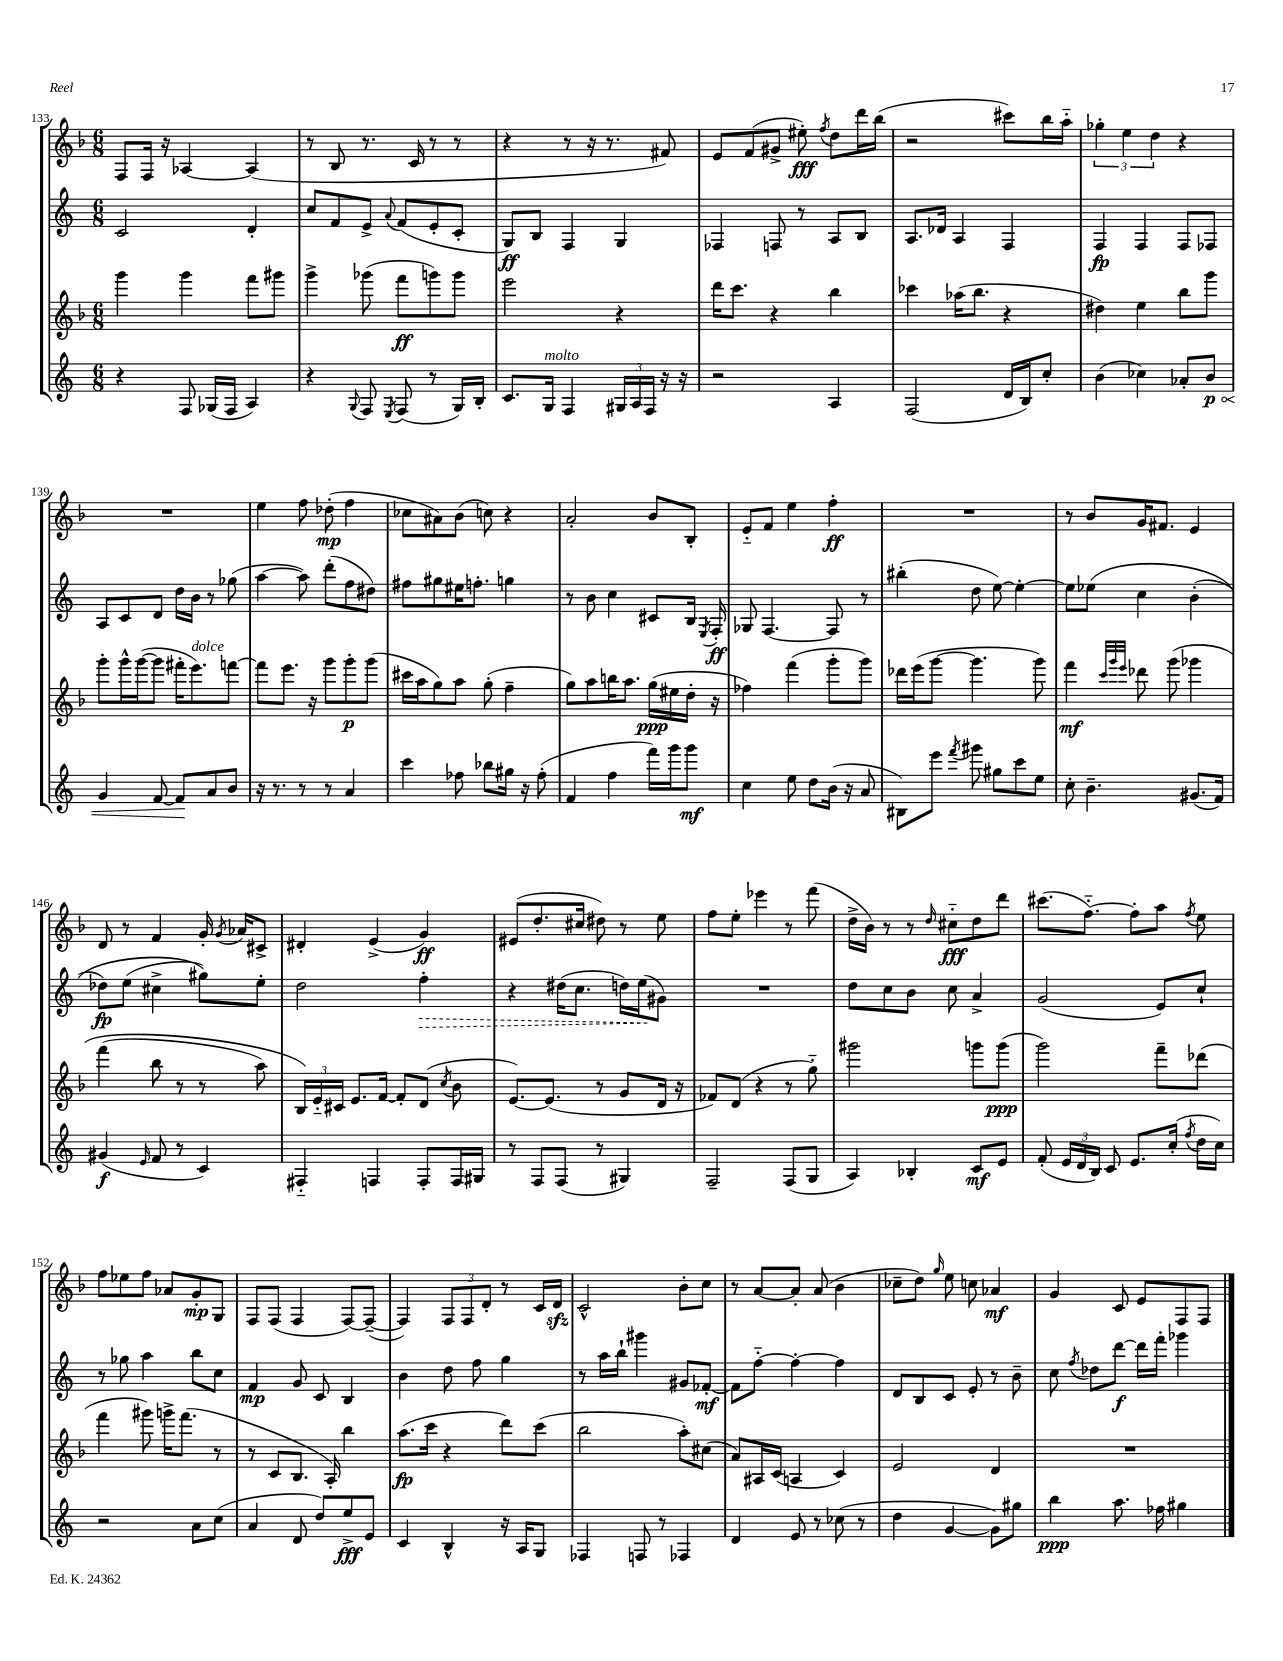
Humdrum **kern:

**kern	**dynam	**kern	**dynam	**kern	**dynam	**kern	**dynam
*part4	*part4	*part3	*part3	*part2	*part2	*part1	*part1
*staff4	*staff4	*staff3	*staff3	*staff2	*staff2	*staff1	*staff1
*clefG2	*	*clefG2	*	*clefG2	*	*clefG2	*
*k[]	*	*k[b-]	*	*k[]	*	*k[b-]	*
*M6/8	*	*M6/8	*	*M6/8	*	*M6/8	*
=133	=133	=133	=133	=133	=133	=133	=133
4r	.	4ggg\	.	2c/	.	8F/L	.
.	.	.	.	.	.	16F/Jk	.
.	.	.	.	.	.	16r	.
8F/	.	4ggg\	.	.	.	[4A-X/	.
(16G-X/LL	.	.	.	.	.	.	.
16F/JJ	.	.	.	.	.	.	.
4A/)	.	8fff\L	.	4d'/	.	(4A-/]	.
.	.	8ggg#X\J	.	.	.	.	.
=134	=134	=134	=134	=134	=134	=134	=134
4r	.	4ggg^\	.	8cc/L	.	8r	.
.	.	.	.	8f/	.	8B-/	.
8qqG/	.	.	.	.	.	.	.
8F/	.	(8ggg-X\	.	8e^/J	.	8.r	.
8qE/	.	.	.	8qqa/	.	.	.
(8F/	.	8fff\L	ff	(8f/L	.	.	.
.	.	.	.	.	.	16c/	.
8r	.	8gggn\)	.	8e'/	.	8r	.
16G/LL)	.	8ggg\J	.	8c'/J	.	8r	.
16B'/JJ	.	.	.	.	.	.	.
=135	=135	=135	=135	=135	=135	=135	=135
8.c/L	.	2eee\	.	8G/L)	ff	4r	.
.	.	.	.	8B/J	.	.	.
!LO:TX:a:i:t=molto	!	!	!	!	!	!	!
16G/Jk	.	.	.	.	.	.	.
4F/	.	.	.	4F/	.	8r	.
.	.	.	.	.	.	16r	.
.	.	.	.	.	.	8.r	.
24G#X/LL	.	4r	.	4G/	.	.	.
24A/	.	.	.	.	.	.	.
24F/JJ	.	.	.	.	.	.	.
16r	.	.	.	.	.	8f#X/)	.
16r	.	.	.	.	.	.	.
=136	=136	=136	=136	=136	=136	=136	=136
2r	.	16ddd\KL	.	4F-X/	.	8e/L	.
.	.	8.ccc\J	.	.	.	.	.
.	.	.	.	.	.	(8f/	.
.	.	4r	.	8Fn/	.	8g#X^/J	.
.	.	.	.	8r	.	8ee#X'\)	fff
.	.	.	.	.	.	8qff/	.
4A/	.	4bb-\	.	8A/L	.	8dd\L	.
.	.	.	.	8B/J	.	16ddd\L	.
.	.	.	.	.	.	(16bb-\JJ	.
=137	=137	=137	=137	=137	=137	=137	=137
(2F/	.	4ccc-X\	.	8.A/L	.	2r	.
.	.	.	.	16d-X/Jk	.	.	.
.	.	(16aa-X\KL	.	4A/	.	.	.
.	.	8.bb-\J	.	.	.	.	.
16d/LL	.	4r	.	4F/	.	8ccc#X\L)	.
16B/J)	.	.	.	.	.	.	.
8cc'/J	.	.	.	.	.	16bb-\L	.
.	.	.	.	.	.	16aa\JJ	.
=138	=138	=138	=138	=138	=138	=138	=138
(4b\	.	4dd#X\)	.	4F/	fp	6gg-X'\	.
.	.	.	.	.	.	6ee\	.
4cc-X\)	.	4ee\	.	4F/	.	.	.
.	.	.	.	.	.	6dd\	.
8a-X'/L	.	8bb-\L	.	8F/L	.	4r	.
!	!LO:HP:b	!	!	!	!	!	!
8b/J	< p	8ggg\J	.	8F-X/J	.	.	.
!!LO:LB:g=z
=139	=139	=139	=139	=139	=139	=139	=139
4g/	.	8ggg'\L	.	8A/L	.	2.r	.
.	.	16ggg^^\L	.	8c/	.	.	.
.	.	([16ggg\J	.	.	.	.	.
[8f/	.	8ggg\J]	.	8d/J	.	.	.
8f/L]	.	16fff#X'\KL	.	16dd\LL	.	.	.
!	!	!LO:TX:a:i:t=dolce	!	!	!	!	!
.	.	8.eee\)	.	16b\JJ	.	.	.
8a/	[	.	.	8r	.	.	.
8b/J	.	[8fffn\J	.	(8gg-X\	.	.	.
=140	=140	=140	=140	=140	=140	=140	=140
16r	.	8fff\L]	.	[4aa\	.	4ee\	.
8.r	.	.	.	.	.	.	.
.	.	8.eee\J	.	.	.	.	.
8r	.	.	.	8aa\])	.	8ff\	.
.	.	16r	.	.	.	.	.
8r	.	8ggg\L	.	(8ddd'\L	.	(8dd-X'\	mp
4a/	.	8ggg'\	p	8ff\	.	4ff\	.
.	.	(8ggg\J	.	8dd#X\J)	.	.	.
=141	=141	=141	=141	=141	=141	=141	=141
4ccc\	.	16ccc#X\LL	.	8ff#X\L	.	8cc-X\L	.
.	.	16aa\J	.	.	.	.	.
.	.	8gg\)	.	8gg#X\	.	8a#X\)	.
8ff-X\	.	8aa\J	.	16ee#X\K	.	(8b-\J	.
.	.	.	.	8.ffn'\J	.	.	.
8bb-X\L	.	(8gg'\	.	.	.	8ccn\)	.
16gg#X\Jk	.	4ff~\	.	4ggn\	.	4r	.
16r	.	.	.	.	.	.	.
(8ff-'\	.	.	.	.	.	.	.
=142	=142	=142	=142	=142	=142	=142	=142
4f/	.	8gg\L)	.	8r	.	2a'/	.
.	.	8aa\	.	8b\	.	.	.
4ff\	.	16bbn\K	.	4cc\	.	.	.
.	.	8.aa\J	.	.	.	.	.
16fff\LL)	.	(16gg\LL	ppp	8c#X/L	.	8b-/L	.
16ggg\J	.	16ee#X\	.	.	.	.	.
8ggg\J	mf	16dd'\JJ	.	16B/Jk	.	8B-'/J	.
.	.	.	.	8qE/	.	.	.
.	.	16r	.	16F'/	ff	.	.
=143	=143	=143	=143	=143	=143	=143	=143
4cc\	.	4ff-X\)	.	8G-X/	.	8e/L	.
.	.	.	.	[4.F/	.	8f/J	.
8ee\	.	(4fff\	.	.	.	4ee\	.
8dd\L	.	.	.	.	.	.	.
(16b\Jk	.	8ggg'\L	.	8F/]	.	4ff'\	ff
16r	.	.	.	.	.	.	.
8a/	.	8ggg\J)	.	8r	.	.	.
=144	=144	=144	=144	=144	=144	=144	=144
8B#X\L)	.	16ddd-X\LL	.	(4bb#X'\	.	2.r	.
.	.	(16eee\J	.	.	.	.	.
8eee\J	.	[8ggg\J	.	.	.	.	.
8qfff/	.	.	.	.	.	.	.
8ggg#X\	.	4.ggg\]	.	8dd\	.	.	.
8gg#X\L	.	.	.	[8ee\)	.	.	.
8ccc\	.	.	.	4ee'\_	.	.	.
8ee\J	.	8ggg\)	.	.	.	.	.
=145	=145	=145	=145	=145	=145	=145	=145
8cc'\	.	4fff\	mf	8ee\L]	.	8r	.
4.b~\	.	.	.	(8ee-X\J	.	8b-/L	.
.	.	32qqccc/LLL	.	.	.	.	.
.	.	32qqggg/	.	.	.	.	.
.	.	32qqeee/JJJ	.	.	.	.	.
.	.	8ddd-X\	.	4cc\	.	16g/K	.
.	.	.	.	.	.	8.f#X/J	.
.	.	(8ggg\	.	.	.	.	.
(8.g#X/L	.	4ggg-X\	.	(4b'\	.	4e/	.
16f/Jk)	.	.	.	.	.	.	.
!!LO:LB:g=z
=146	=146	=146	=146	=146	=146	=146	=146
(4g#X/	f	(4fff\	.	8dd-X\L)	fp	8d/	.
.	.	.	.	(8ee\J	.	8r	.
16qqe/	.	.	.	.	.	.	.
8f/	.	8bb-\	.	4cc#X^\	.	4f/	.
8r	.	8r	.	.	.	.	.
4c/)	.	8r	.	8gg#X\L))	.	16g'/	.
.	.	.	.	.	.	8qg/	.
.	.	.	.	.	.	16a-X/KL	.
.	.	8aa\)	.	8ee'\J	.	8c#X^/J	.
=147	=147	=147	=147	=147	=147	=147	=147
4F#X/	.	24B-/LL)	.	2dd\	.	4d#X'/	.
.	.	24e/	.	.	.	.	.
.	.	24c#X/JJ	.	.	.	.	.
.	.	8.e/L	.	.	.	.	.
4Fn/	.	.	.	.	.	(4e^/	.
.	.	[16f/Jk	.	.	.	.	.
.	.	8f'/L]	.	.	.	.	.
!	!	!	!	!	!LO:HP:b	!	!
8F'/L	.	(8d/J	.	4ff'\	>	4g/)	ff
.	.	8qcc/	.	.	.	.	.
16F/L	.	8b-\	.	.	.	.	.
16G#X/JJ	.	.	.	.	.	.	.
=148	=148	=148	=148	=148	=148	=148	=148
8r	.	[8.e/L)	.	4r	.	(8e#X/L	.
8F/L	.	.	.	.	.	8.dd'/	.
.	.	(8.e/J]	.	.	.	.	.
(8F/J	.	.	.	(16dd#X\KL	.	.	.
.	.	.	.	8.cc\J	.	16cc#X/Jk	.
8r	.	8r	.	.	.	8dd#X\)	.
4G#X/)	.	8g/L	.	16ddn\LL)	.	8r	.
.	.	.	.	(16ee\J	.	.	.
.	.	16d/Jk	.	8g#X\J)	]	8ee\	.
.	.	16r	.	.	.	.	.
=149	=149	=149	=149	=149	=149	=149	=149
2F~/	.	8f-X/L)	.	2.r	.	8ff\L	.
.	.	(8d/J	.	.	.	8ee'\J	.
.	.	4r	.	.	.	4eee-X\	.
(8F/L	.	8r	.	.	.	8r	.
8G/J	.	8gg\)	.	.	.	(8fff\	.
=150	=150	=150	=150	=150	=150	=150	=150
4A/)	.	2ggg#X\	.	8dd\L	.	16dd^\LL	.
.	.	.	.	.	.	16b-\JJ)	.
.	.	.	.	8cc\	.	8r	.
4B-X'/	.	.	.	8b\J	.	8r	.
.	.	.	.	.	.	16qqdd/	.
.	.	.	.	8cc\	.	8cc#X\L	fff
8c/L	mf	8gggn\L	.	4a^/	.	8dd\	.
8e/J	.	(8ggg\J	ppp	.	.	8ddd\J	.
=151	=151	=151	=151	=151	=151	=151	=151
(8f'/	.	2ggg\)	.	(2g/	.	(8.ccc#X\L	.
24e/LL	.	.	.	.	.	.	.
24d/	.	.	.	.	.	.	.
.	.	.	.	.	.	[8.ff\J)	.
24B/JJ)	.	.	.	.	.	.	.
8c/	.	.	.	.	.	.	.
8.e/L	.	.	.	.	.	8ff'\L]	.
.	.	8fff~\L	.	8e/L)	.	8aa\J	.
(16cc'/Jk	.	.	.	.	.	.	.
8qff/	.	.	.	.	.	8qff/	.
16dd\LL	.	(8ddd-X\J	.	8cc`/J	.	8ee\	.
16cc\JJ)	.	.	.	.	.	.	.
!!LO:LB:g=z
=152	=152	=152	=152	=152	=152	=152	=152
2r	.	4fff\	.	8r	.	8ff\L	.
.	.	.	.	8gg-X\	.	8ee-X\	.
.	.	8ggg#X\)	.	4aa\	.	8ff\J	.
.	.	16gggn^\KL	.	.	.	8a-X/L	.
.	.	(8.fff\J	.	.	.	.	.
8a\L	.	.	.	8bb\L	.	8g'/	mp
(8cc\J	.	8r	.	8cc\J	.	8G/J	.
=153	=153	=153	=153	=153	=153	=153	=153
4a/	.	8r	.	4f/	mp	8F/L	.
.	.	8c/L	.	.	.	(8F/J	.
8d/	.	8.B-/J	.	8g/	.	4F/	.
8dd/L)	.	.	.	8c/	.	.	.
.	.	16A'/)	.	.	.	.	.
8ee^/	fff	4bb-\	.	4B/	.	[8F/L)	.
8e/J	.	.	.	.	.	(8F~/J_	.
=154	=154	=154	=154	=154	=154	=154	=154
4c/	.	(8.aa\L	fp	4b\	.	4F/])	.
.	.	16ccc\Jk	.	.	.	.	.
4B^^/	.	4r	.	8dd\	.	12F/L	.
.	.	.	.	.	.	12F/	.
.	.	.	.	8ff\	.	.	.
.	.	.	.	.	.	12d'/J	.
16r	.	8ddd\L)	.	4gg\	.	8r	.
16A/KL	.	.	.	.	.	.	.
8G/J	.	(8ccc\J	.	.	.	16c/LL	.
.	.	.	.	.	.	16dzz/JJ	.
=155	=155	=155	=155	=155	=155	=155	=155
4F-X/	.	2bb-\	.	8r	.	2c^^/	.
.	.	.	.	16aa\LL	.	.	.
.	.	.	.	16bb`\JJ	.	.	.
8Fn/	.	.	.	4ggg#X\	.	.	.
8r	.	.	.	.	.	.	.
4F-X/	.	8aa'\L)	.	8g#X/L	.	8b-'\L	.
.	.	(8cc#X\J	.	[8f-X'/J	mf	8cc\J	.
=156	=156	=156	=156	=156	=156	=156	=156
4d/	.	8a/L)	.	8f-\L]	.	8r	.
.	.	16A#X/L	.	[8ff\J	.	[8a/L	.
.	.	(16c/JJ	.	.	.	.	.
8e/	.	4An/	.	4ff'\_	.	8a'/J]	.
8r	.	.	.	.	.	(8a/	.
(8cc-X\	.	4c/)	.	4ff\]	.	4b-\	.
8r	.	.	.	.	.	.	.
=157	=157	=157	=157	=157	=157	=157	=157
4dd\	.	2e/	.	8d/L	.	8cc-X~\L	.
.	.	.	.	8B/	.	8dd\J)	.
.	.	.	.	.	.	16qqgg/	.
[4g/	.	.	.	8c/J	.	8ee\	.
.	.	.	.	8e'/	.	8ccn\	.
8g\L])	.	4d/	.	8r	.	4a-X/	mf
8gg#X\J	.	.	.	8b~\	.	.	.
=158	=158	=158	=158	=158	=158	=158	=158
4bb\	ppp	2.r	.	8cc\	.	4g/	.
.	.	.	.	8qff/	.	.	.
.	.	.	.	8dd-X\L	.	.	.
8.aa\	.	.	.	[8ddd\J	f	8c/	.
.	.	.	.	16ddd\LL]	.	8e/L	.
16ff-X\	.	.	.	16fff'\JJ	.	.	.
4gg#X\	.	.	.	4ggg-X\	.	8F/	.
.	.	.	.	.	.	8F/J	.
==	==	==	==	==	==	==	==
*-	*-	*-	*-	*-	*-	*-	*-
